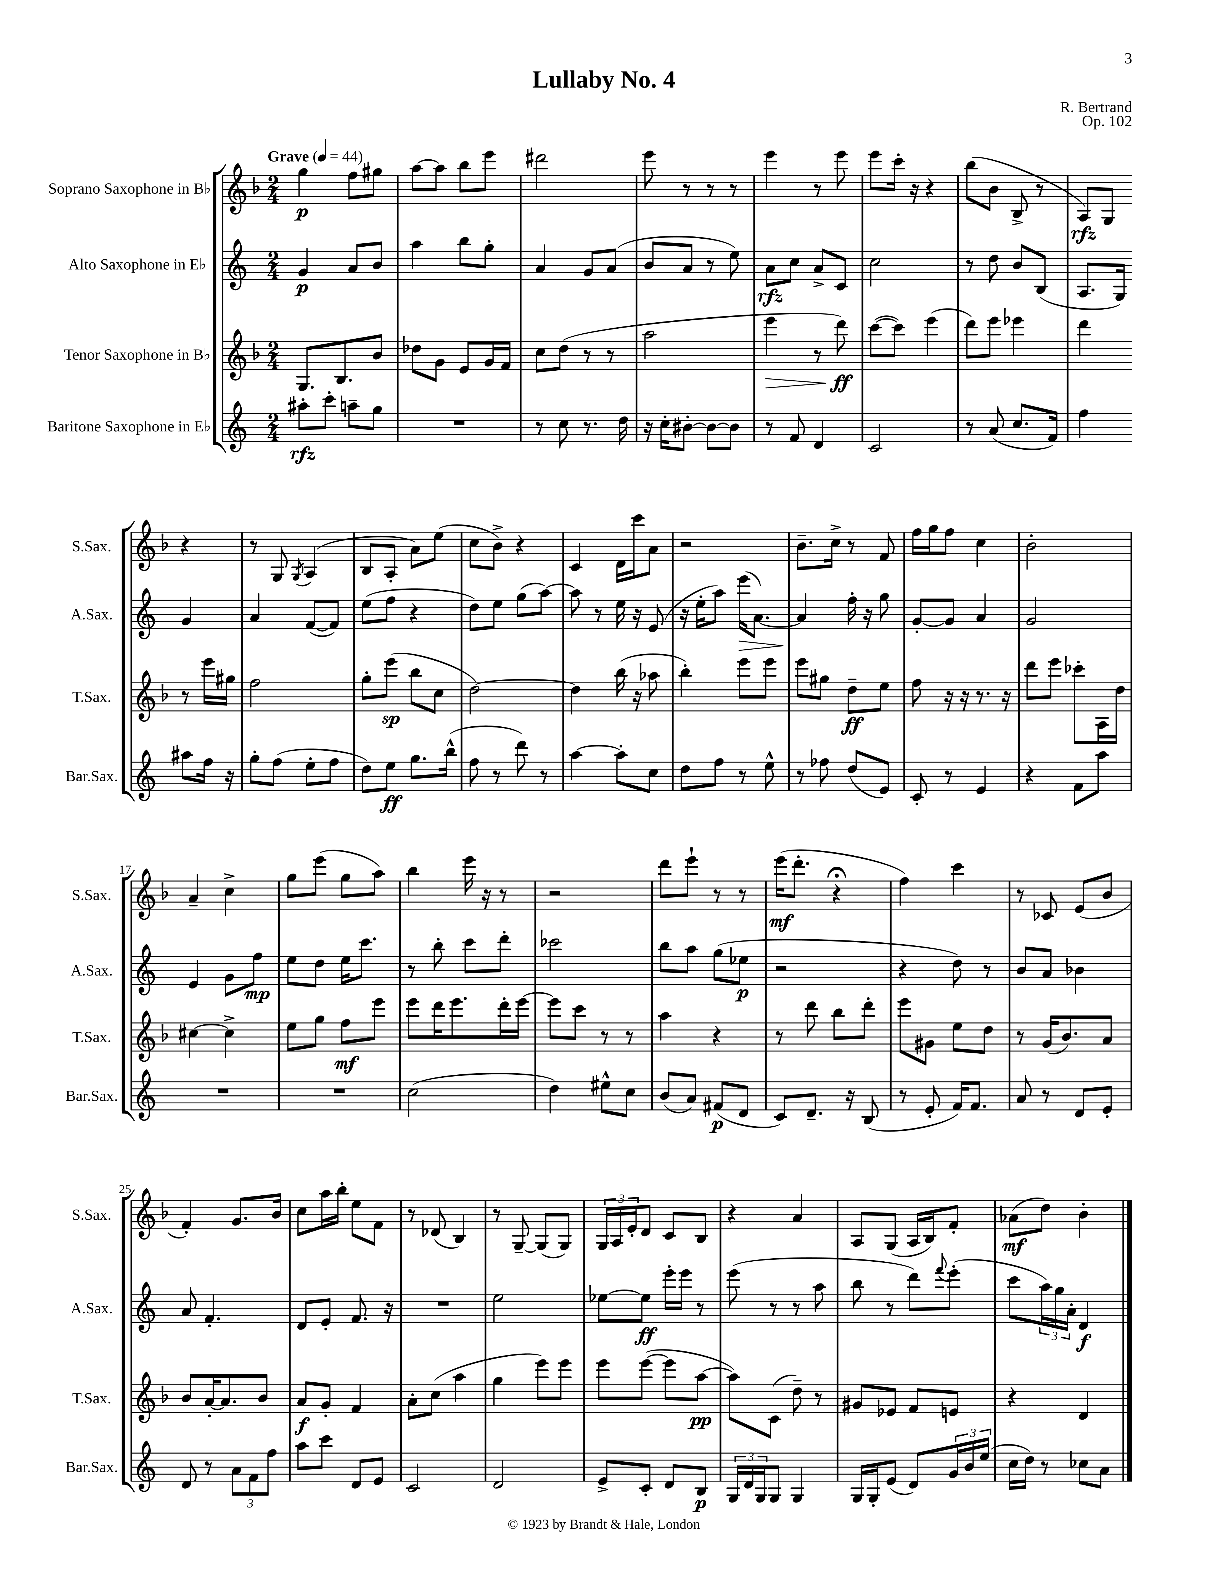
\header { title = "Lullaby No. 4" composer = "R. Bertrand" opus = "Op. 102" }
<<
\new StaffGroup <<
\new Staff = "s0" \with { instrumentName = "Soprano Saxophone in Bb" shortInstrumentName = "S.Sax." } {
    \clef treble \key f \major \numericTimeSignature \time 2/4 \tempo "Grave" 4 = 44
    g''4\p f''8 gis''8 |
    a''8~ a''8 bes''8 e'''8 |
    dis'''2 |
    e'''8 r8 r8 r8 |
    e'''4 r8 e'''8 |
    e'''8 c'''16-. r16 r4 |
    bes''8( bes'8 bes8-> r8 |
    a8\rfz) g8 r4 |
    r8 g8 \acciaccatura { g8 } a4( |
    bes8 a8-. a'8) e''8( |
    c''8 bes'8->) r4 |
    c'4 d'16 c'''16 a'8 |
    r2 |
    bes'8.-- c''16-> r8 f'8 |
    f''16 g''16 f''8 c''4 |
    bes'2-. |
    a'4-- c''4-> |
    g''8 e'''8( g''8 a''8) |
    bes''4 e'''16 r16 r8 |
    r2 |
    d'''8 e'''8-! r8 r8 |
    e'''16\mf( d'''8.-. r4\fermata |
    f''4) c'''4 |
    r8 ces'8 e'8( bes'8 |
    f'4-.) g'8. bes'16 |
    c''8 a''16 bes''16-. e''8 f'8 |
    r8 des'8( bes4) |
    r8 g8~-- g8( g8) |
    \tuplet 3/2 { g16 a16 e'16-. } d'8 c'8 bes8 |
    r4 a'4 |
    a8 g8( a16 bes16) f'8-. |
    aes'8\mf( d''8) bes'4-. \bar "|." |
}
\new Staff = "s1" \with { instrumentName = "Alto Saxophone in Eb" shortInstrumentName = "A.Sax." } {
    \clef treble \key c \major \numericTimeSignature \time 2/4
    g'4\p a'8 b'8 |
    a''4 b''8 g''8-. |
    a'4 g'8 a'8( |
    b'8 a'8 r8 e''8) |
    a'8\rfz c''8 a'8-> c'8 |
    c''2 |
    r8 d''8 b'8 b8( |
    a8. g16) g'4 |
    a'4 f'8~( f'8) |
    e''8( f''8 r4 |
    d''8) e''8 g''8( a''8~) |
    a''8 r8 e''16 r16 e'8( |
    r16 e''16-. a''8) e'''16\>( a'8.~) |
    a'4\! f''16-. r16 g''8 |
    g'8~-. g'8 a'4 |
    g'2 |
    e'4 g'8 f''8\mp |
    e''8 d''8 e''16 c'''8. |
    r8 b''8-. c'''8 d'''8-. |
    ces'''2 |
    b''8 a''8 g''8( ees''8\p |
    r2 |
    r4 d''8) r8 |
    b'8 a'8 bes'4 |
    a'8 f'4.-. |
    d'8 e'8-. f'8. r16 |
    R2 |
    e''2 |
    ees''8~ ees''8\ff e'''16-. e'''16 r8 |
    e'''8( r8 r8 a''8 |
    b''8 r8 d'''8) \appoggiatura { f'''8 } e'''8-.( |
    c'''8 \tuplet 3/2 { a''16) g''16 a'16-. } d'4\f \bar "|." |
}
\new Staff = "s2" \with { instrumentName = "Tenor Saxophone in Bb" shortInstrumentName = "T.Sax." } {
    \clef treble \key f \major \numericTimeSignature \time 2/4
    g8. bes8. bes'8 |
    des''8 g'8 e'8 g'16 f'16 |
    c''8 d''8( r8 r8 |
    a''2 |
    e'''4\> r8 d'''8\ff\!) |
    c'''8~( c'''8) e'''4( |
    d'''8) e'''8 ees'''4 |
    d'''4 r8 e'''16 gis''16 |
    f''2 |
    g''8-. e'''8\sp( bes''8 c''8 |
    d''2~) |
    d''4 bes''16( r16 aes''8 |
    bes''4-.) e'''8 e'''8 |
    e'''8 gis''8 d''8--\ff e''8 |
    f''8 r16 r16 r8. r16 |
    d'''8 e'''8 ces'''8-. a16 d''16 |
    cis''4~ cis''4-> |
    e''8 g''8 f''8\mf e'''8 |
    e'''8 d'''16 e'''8. d'''16-. e'''16~ |
    e'''8 c'''8 r8 r8 |
    a''4 r4 |
    r8 d'''8 bes''8 d'''8-. |
    e'''8 gis'8 e''8 d''8 |
    r8 g'16( bes'8.) a'8 |
    bes'8 a'16~-. a'8. bes'8 |
    a'8\f g'8-. f'4 |
    a'8-. c''8( a''4 |
    g''4 e'''8) e'''8 |
    e'''8 e'''8~( e'''8 a''8~\pp |
    a''8) c'8( d''8--) r8 |
    gis'8 ees'8 f'8 e'8 |
    r4 d'4 \bar "|." |
}
\new Staff = "s3" \with { instrumentName = "Baritone Saxophone in Eb" shortInstrumentName = "Bar.Sax." } {
    \clef treble \key c \major \numericTimeSignature \time 2/4
    ais''8-.\rfz c'''8-. a''8-- g''8 |
    R2 |
    r8 c''8 r8. d''16 |
    r16 c''16-. bis'8~-. bis'8~ bis'8 |
    r8 f'8 d'4 |
    c'2 |
    r8 a'8( c''8. f'16) |
    f''4 ais''8 f''16 r16 |
    g''8-. f''8( e''8-. f''8 |
    d''8) e''8\ff g''8. b''16-^( |
    f''8 r8 d'''8) r8 |
    a''4~ a''8-. c''8 |
    d''8 f''8 r8 e''8-^ |
    r8 fes''8 d''8( e'8) |
    c'8-. r8 e'4 |
    r4 f'8 a''8 |
    R2 |
    R2 |
    c''2( |
    d''4) eis''8-^ c''8 |
    b'8( a'8) fis'8\p( d'8 |
    c'8) d'8.-- r16 b8( |
    r8 e'8-. f'16) f'8. |
    a'8 r8 d'8 e'8-. |
    d'8 r8 \tuplet 3/2 { a'8 f'8 f''8 } |
    a''8 c'''8 d'8 e'8 |
    c'2 |
    d'2 |
    e'8-> c'8-. d'8 b8\p |
    \tuplet 3/2 { g16 d'16 g16 } g8 g4 |
    g16 g16-. e'8( d'8) \tuplet 3/2 { g'16 b'16 e''16( } |
    c''16 d''16) r8 ces''8 a'8 \bar "|." |
}
>>
>>
